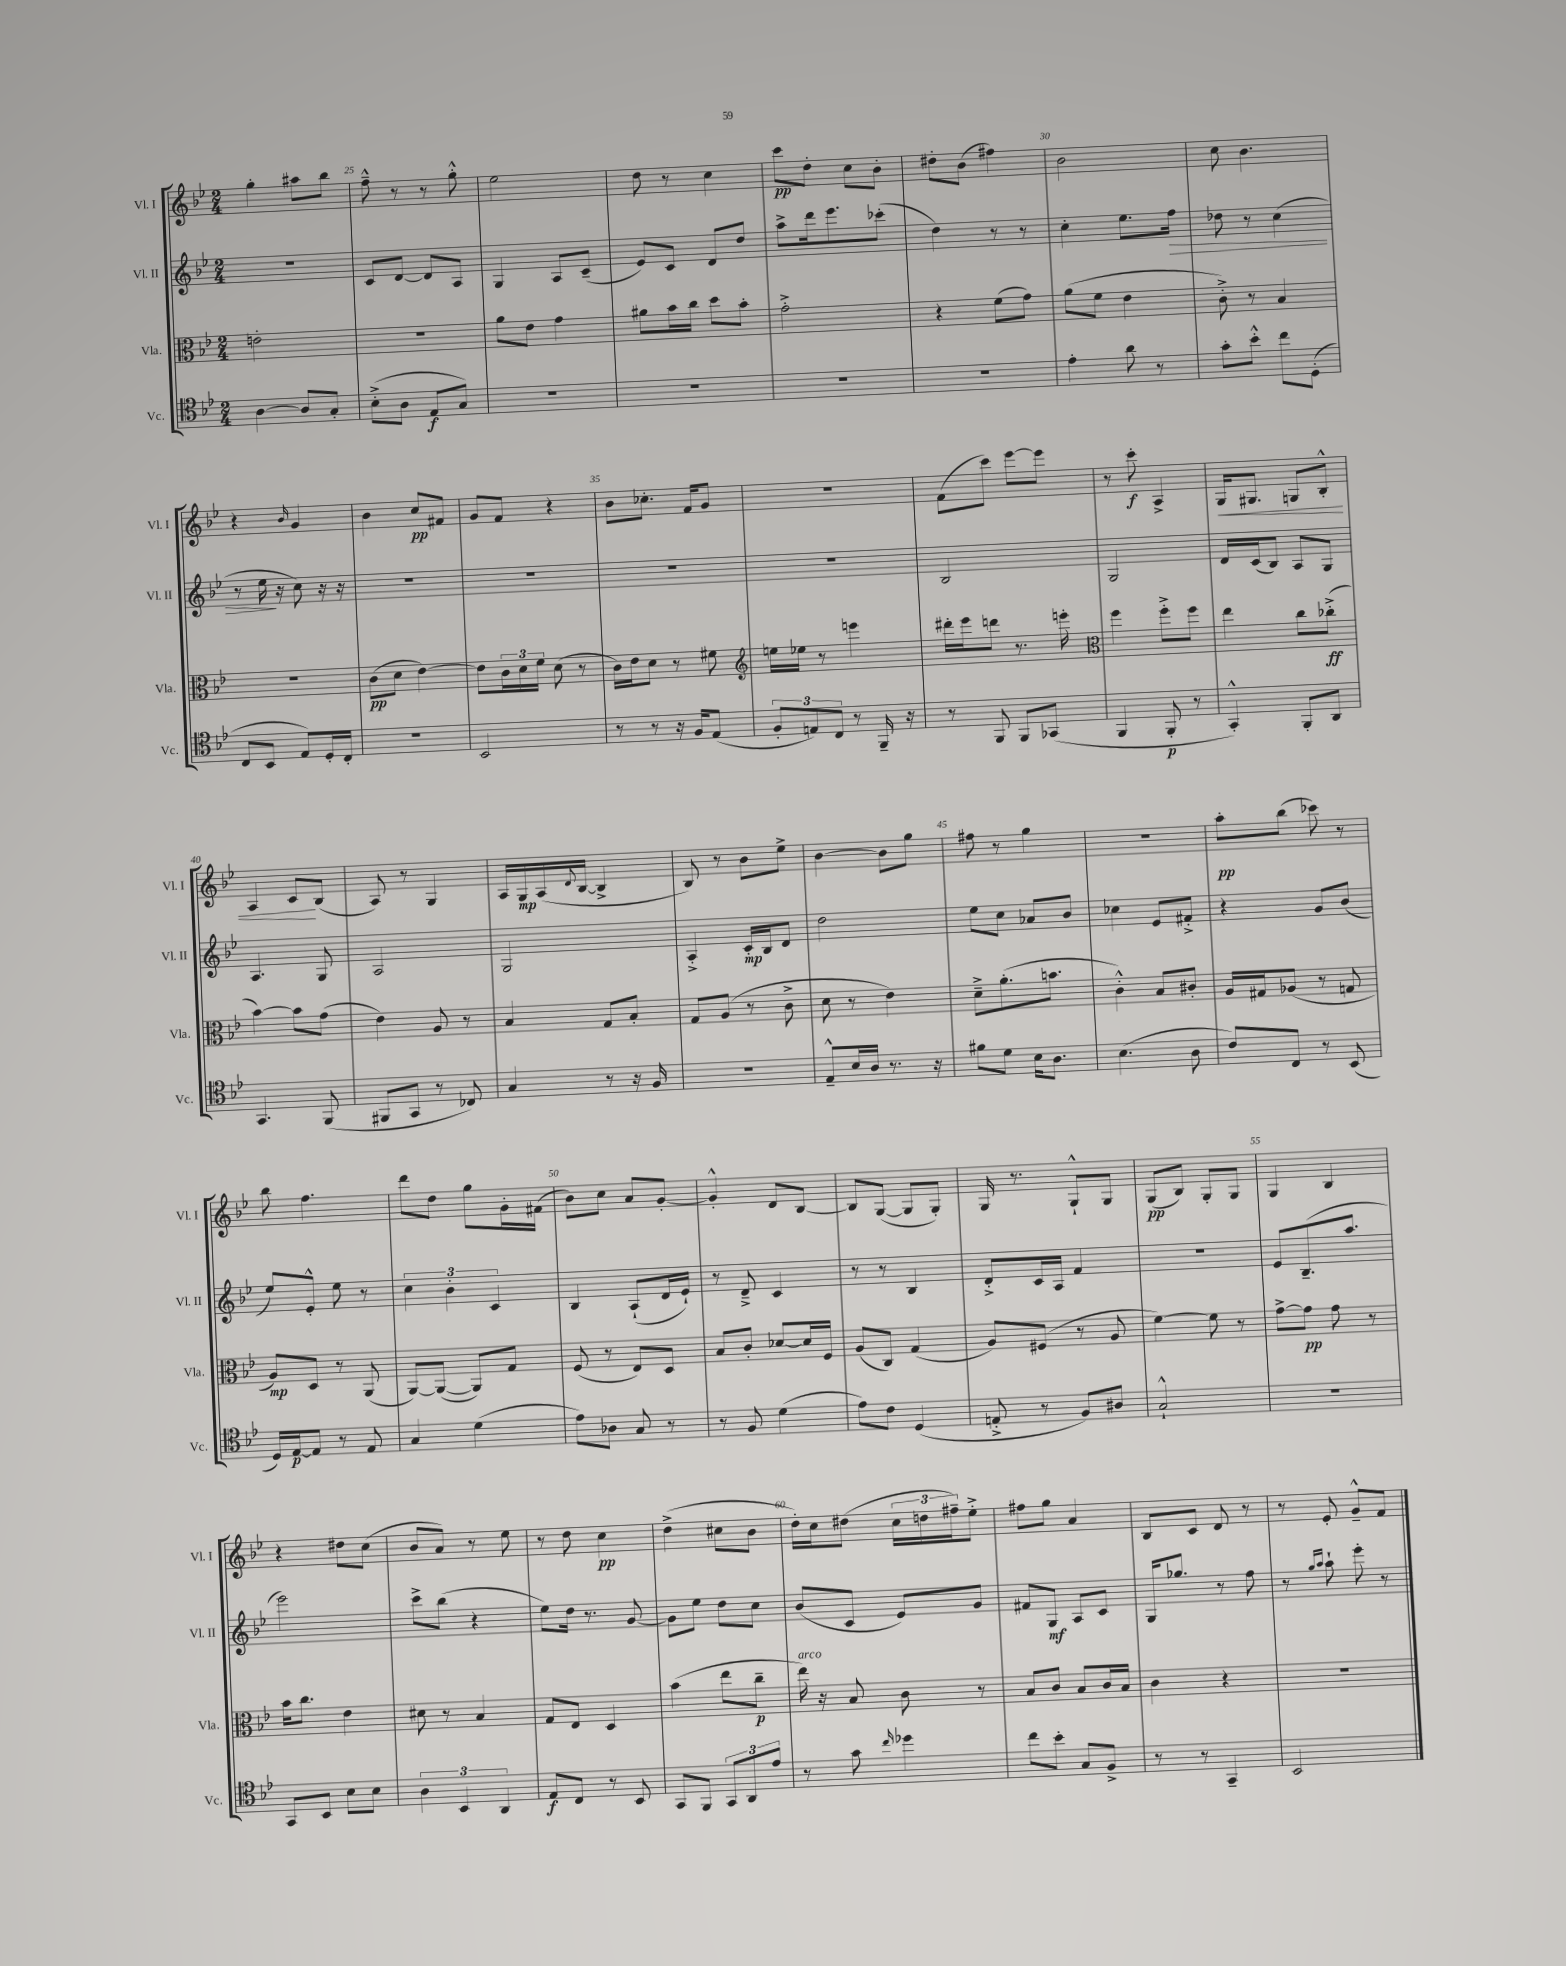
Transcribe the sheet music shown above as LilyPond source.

<<
\new StaffGroup <<
\new Staff = "s0" \with { instrumentName = "Vl. I" shortInstrumentName = "Vl. I" } {
    \clef treble \key bes \major \numericTimeSignature \time 2/4
    g''4-. ais''8 bes''8 |
    f''8---^ r8 r8 g''8-.-^ |
    ees''2 |
    d''8 r8 c''4 |
    c'''8\pp d''8-. c''8 bes'8-. |
    dis''8-. bes'8( fis''4) |
    bes'2 |
    c''8 bes'4. |
    r4 \grace { bes'16 } g'4 |
    bes'4 c''8\pp fis'8 |
    g'8 f'8 r4 |
    bes'8 ces''8.-. f'16 g'8 |
    R2 |
    f'8( c'''8) ees'''8~ ees'''8 |
    r8 c'''8-.\f a4-> |
    g16\< gis8. g8 bes8-.-^ |
    a4 c'8\! bes8( |
    a8) r8 g4 |
    a16 g16\mp a16( \appoggiatura { d'8 } bes16~ bes4-> |
    bes8) r8 bes'8 ees''8-> |
    bes'4~ bes'8 g''8 |
    fis''8 r8 g''4 |
    R2 |
    a''8-.\pp bes''8( ces'''8) r8 |
    bes''8 f''4. |
    d'''8 d''8 g''8 g'16-. fis'16( |
    bes'8) c''8 a'8 g'8~-. |
    g'4-.-^ d'8 bes8~ |
    bes8 g8~( g8 g8-.) |
    g16 r8. g8-!-^ g8 |
    g8\pp( bes8) g8-. g8 |
    g4 bes4 |
    r4 dis''8 c''8( |
    bes'8 a'8) r8 ees''8 |
    r8 d''8 c''4\pp |
    d''4->( cis''8 bes'8 |
    d''16-.) c''16 dis''8( \tuplet 3/2 { c''16 d''16 fis''16--) } ees''8-.-> |
    fis''8 g''8 a'4 |
    bes8 c'8 d'8 r8 |
    r8 ees'8-. g'8---^ f'8 \bar "|." |
}
\new Staff = "s1" \with { instrumentName = "Vl. II" shortInstrumentName = "Vl. II" } {
    \clef treble \key bes \major \numericTimeSignature \time 2/4
    r2 |
    c'8 d'8~ d'8 a8 |
    g4 a8 c'8--( |
    ees'8) c'8 d'8 d''8 |
    a''8-> d'''16 ees'''8. ces'''8-.( |
    d''4) r8 r8 |
    c''4-. ees''8. f''16\> |
    des''8 r8 c''4( |
    r8 ees''16\! r16 c''8) r16 r16 |
    R2 |
    R2 |
    R2 |
    R2 |
    bes2 |
    g2 |
    d'16 c'16( bes8) a8 g8 |
    a4. g8 |
    a2 |
    g2 |
    a4-.-> c'16-.\mp bes16 d'8 |
    d''2 |
    ees''8 c''8 aes'8 bes'8 |
    ces''4 ees'8 fis'8-.-> |
    r4 g'8 bes'8( |
    ees''8) ees'8-.-^ ees''8 r8 |
    \tuplet 3/2 { c''4 bes'4-. c'4 } |
    bes4 a8-!( d'16 ees'16-!) |
    r8 d'8---> c'4 |
    r8 r8 bes4 |
    d'8-.-> c'16 a16 f'4 |
    R2 |
    ees'8 bes8.--( a''8. |
    ees'''2) |
    c'''8-> bes''8( r4 |
    ees''8) d''16 r8. g'8~ |
    g'8 ees''8 d''8 c''8 |
    bes'8( c'8 ees'8) g'8 |
    fis'8 g8\mf a8 c'8 |
    g16 ges''8. r8 f''8 |
    r8 \grace { g''16 a''16 } a''8-! ees'''8-. r8 \bar "|." |
}
\new Staff = "s2" \with { instrumentName = "Vla." shortInstrumentName = "Vla." } {
    \clef alto \key bes \major \numericTimeSignature \time 2/4
    e'2-. |
    r2 |
    a'8 ees'8 g'4 |
    ais'8 bes'16 c''16 d''8 bes'8-. |
    g'2-.-> |
    r4 f'8( g'8) |
    a'8( f'8 ees'4 |
    c'8-.->) r8 bes4 |
    r2 |
    c'8\pp( d'8 ees'4~) |
    ees'8 \tuplet 3/2 { c'16 d'16 f'16 } d'8( r8 |
    c'16) ees'16 d'8 r8 fis'8 |
    \clef treble e''16 ees''16 r8 e'''4 |
    dis'''16-. ees'''16 d'''8 r8. e'''16-. |
    \clef alto f''4 f''8-.-> f''8 |
    ees''4 c''8 ces''8-.->\ff( |
    bes'4~) bes'8 g'8( |
    ees'4) a8 r8 |
    bes4 g8 bes8-. |
    g8 a8( r8 c'8-> |
    d'8 r8 ees'4) |
    d'8---> a'8.-.( b'8. |
    c'4-.-^) bes8 cis'8-. |
    a16 gis16 aes8( r8 g8 |
    a8\mp) d8 r8 a,8( |
    a,8~) a,8~( a,8) g8 |
    f8( r8 ees8) d8 |
    bes8 c'8-. des'8~ des'16 f16 |
    a8( c8) g4( |
    a8) fis8( r8 a8 |
    f'4~) f'8 r8 |
    g'8~-> g'8\pp g'8 r8 |
    bes'16 c''8. ees'4 |
    dis'8 r8 bes4 |
    g8 ees8 d4 |
    bes'4( ees''8 c''8--\p |
    ees''16^\markup { \italic "arco" }) r16 bes8 c'8 r8 |
    bes8 c'8 bes8 c'16 bes16 |
    c'4 r4 |
    R2 \bar "|." |
}
\new Staff = "s3" \with { instrumentName = "Vc." shortInstrumentName = "Vc." } {
    \clef tenor \key bes \major \numericTimeSignature \time 2/4
    a4~ a8 g8-. |
    bes8-.->( a8 ees8\f g8) |
    R2 |
    R2 |
    R2 |
    R2 |
    ees'4-. a'8 r8 |
    g'8-. bes'8-.-^ c''8 d8-.( |
    c8 bes,8 ees8) d16-. c16-. |
    r2 |
    bes,2 |
    r8 r8 r16 f16 ees8( |
    \tuplet 3/2 { f8-. e8) c8 } r8 f,16-- r16 |
    r8 f,8 f,8 ges,8( |
    f,4 f,8-.\p r8 |
    g,4-.-^) f,8-. a,8 |
    g,4. f,8( |
    fis,8 g,8 r8 ces8) |
    g4 r8 r16 f16 |
    r2 |
    ees8---^ bes16 a16 r8. r16 |
    fis'8 d'8 bes16 a8. |
    bes4.( a8 |
    c'8) c8 r8 bes,8( |
    d16) ees16~\p ees8 r8 ees8 |
    g4 d'4( |
    ees'8) aes8 g8 r8 |
    r8 f8 d'4( |
    ees'8) c'8 d4( |
    e8-.-> r8 f8) ais8 |
    g2-!-^ |
    R2 |
    g,8 bes,8 bes8 bes8 |
    \tuplet 3/2 { a4 bes,4 a,4 } |
    ees8\f c8 r8 bes,8 |
    g,8 f,8 \tuplet 3/2 { g,8 a,8 ees'8 } |
    r8 g'8 \grace { c''16 } des''4 |
    c''8 bes'8-. g8 f8-> |
    r8 r8 g,4-- |
    bes,2 \bar "|." |
}
>>
>>
\layout { \context { \Score currentBarNumber = #24 \override BarNumber.break-visibility = ##(#f #t #t) barNumberVisibility = #(every-nth-bar-number-visible 5) } }
